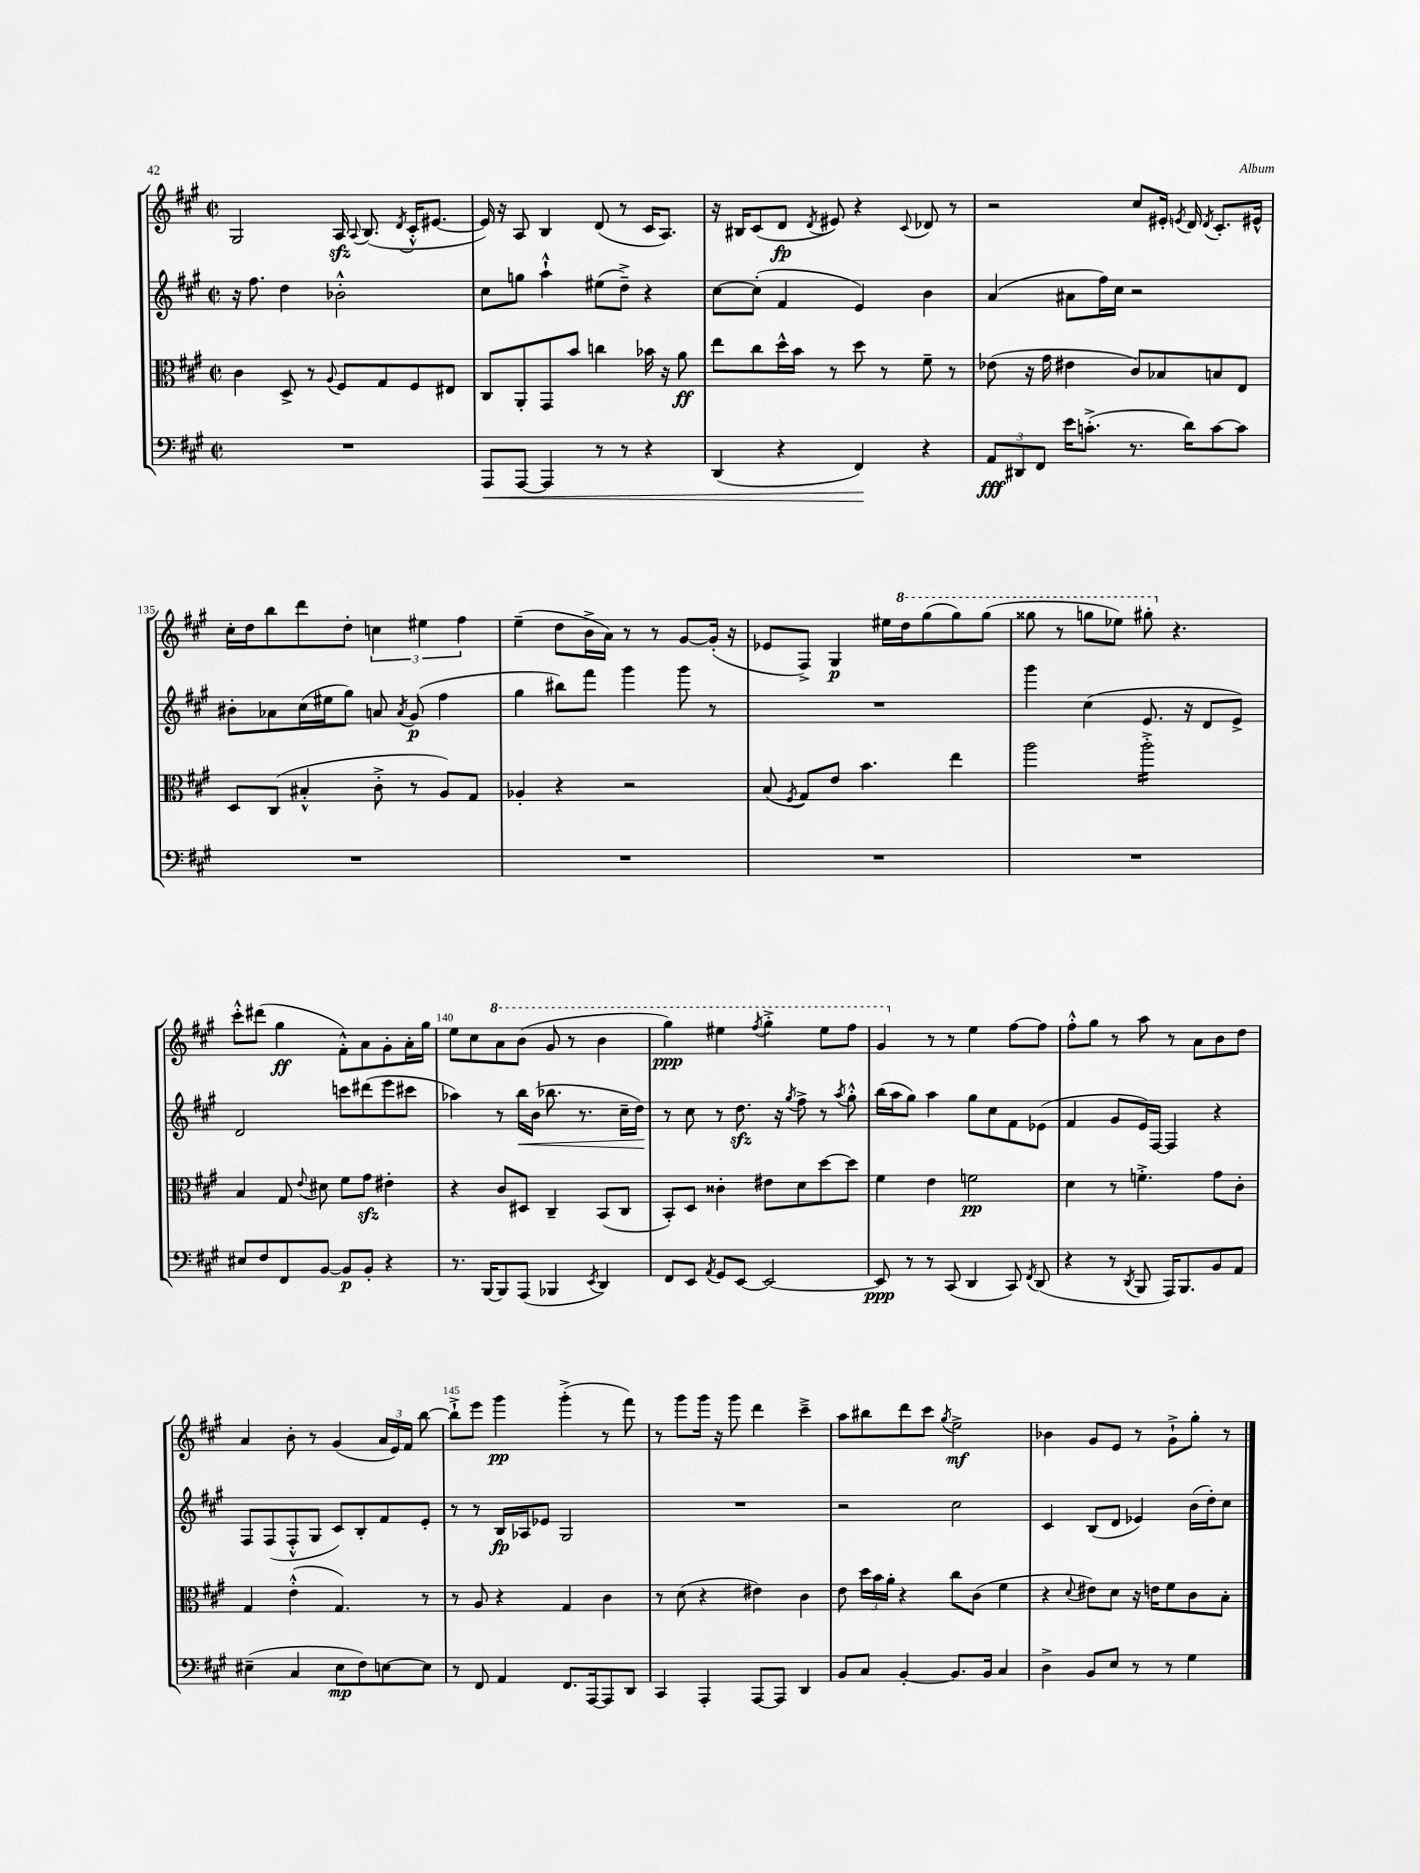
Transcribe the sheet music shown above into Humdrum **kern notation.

**kern	**kern	**kern	**kern
*staff4	*staff3	*staff2	*staff1
*clefF4	*clefC3	*clefG2	*clefG2
*k[f#c#g#]	*k[f#c#g#]	*k[f#c#g#]	*k[f#c#g#]
*M2/2	*M2/2	*M2/2	*M2/2
*met(c|)	*met(c|)	*met(c|)	*met(c|)
1r	4c#	16r	2G#
.	.	8.ff#	.
.	8D^	4dd	.
.	8r	.	.
.	8qqA	.	.
.	8F#	2b-'^^	16A
.	.	.	8qqA
.	.	.	(8.B
.	8G#	.	.
.	.	.	8qd
.	8F#	.	16c#'^^
.	.	.	[8.e#
.	8E#	.	.
=	=	=	=
8AAA	8C#	8cc#	16e#])
.	.	.	16r
[8AAA	8AA'	8gg	8A
4AAA]	8GG#	4aa`^^	4B
.	8b	.	.
8r	4cc	(8ee#	(8d
8r	.	8dd~^)	8r
4r	16b-	4r	16c#
.	16r	.	8.A)
.	8a	.	.
=	=	=	=
(4DD	8ee	[8cc#	16r
.	.	.	16B#
.	8cc#	(8cc#']	(8c#
4r	16dd^^	4f#	8d
.	16b	.	.
.	.	.	8qd
.	8r	.	8e#)
4FF#)	8dd	4e)	4r
.	8r	.	.
.	.	.	8qqc#
4r	8f#~	4b	8d-
.	8r	.	8r
=	=	=	=
12AA	(8e-	(4a	2r
12DD#	.	.	.
.	16r	.	.
12FF#	.	.	.
.	16g#	.	.
16e	4e#	8a#	.
(8.c'^	.	.	.
.	.	16ff#)	.
.	.	16cc#	.
8.r	8c#)	2r	8cc#
.	8B-	.	16e#'
.	.	.	8qe
16d)	.	.	16d
.	.	.	8qd
[8c	8B	.	8.c#'
8c]	8E	.	.
.	.	.	16e#^^
=	=	=	=
1r	8D	8b#'	16cc#'
.	.	.	16dd
.	(8C#	8a-	8bb
.	4B#'^^	(16cc#	8ddd
.	.	16ee#	.
.	.	8gg#)	8dd'
.	8c#'^	8a	6cc
.	.	8qa	.
.	8r	(8g#	.
.	.	.	6ee#
.	8A)	4ff#	.
.	.	.	6ff#
.	8G#	.	.
=	=	=	=
1r	4A-'	4gg#	(4ee~
.	4r	8bb#)	8dd
.	.	8fff#	16b^
.	.	.	16a)
.	2r	4ggg#	8r
.	.	.	8r
.	.	8ggg#	[8g#
.	.	8r	(16g#']
.	.	.	16r
=	=	=	=
1r	(8B	1r	8e-
.	8qF#	.	.
.	8G#)	.	8F#^)
.	8e	.	4G#
.	4.b	.	.
.	.	.	16ee#
.	.	.	16ddd
.	.	.	(8ggg#
.	4ee	.	8ggg#)
.	.	.	(8ggg#
=	=	=	=
1r	2aa	4ggg#	8ggg##
.	.	.	8r
.	.	(4cc#	8ggg
.	.	.	8eee-)
.	2aa'^	8.e	8ggg#'
.	.	.	4.r
.	.	16r	.
.	.	8d	.
.	.	8e^)	.
=	=	=	=
8E#	4B	2d	8ccc#'^^
8F#	.	.	(8ddd#
8FF#	8G#	.	4gg#
.	8qqe	.	.
[8BB	8d#	.	.
8BB]	8f#	8ccc	8f#'^^)
8BB'	8g#	(8ddd#	8a
4r	4e#'	8eee	8g#'
.	.	8ccc#	16a'
.	.	.	16gg#
=	=	=	=
8.r	4r	4aa-)	8ee
.	.	.	8cc#
[16BBB	.	.	.
8BBB]	8c#	8r	8aa
(8AAA	8D#	16bb	(8bb
.	.	(16b	.
4BBB-	4C#~	8.bb-	8gg#
.	.	.	8r
.	.	8.r	.
8qEE	.	.	.
4DD)	(8BB	.	4bb
.	8C#	16cc#~	.
.	.	16dd)	.
=	=	=	=
8FF#	8BB')	8r	4ggg#)
8EE	8D	8cc#	.
8qAA	.	.	.
8GG#	4c##'	8r	4eee#
[8EE	.	8.dd	.
.	.	.	8qfff#
2EE_	8e#	.	4ggg#'^
.	.	16r	.
.	.	8qgg#	.
.	8d	8ff#^	.
.	[8dd	8r	8eee#
.	.	8qaa	.
.	8dd]	8gg#'^^	8fff#
=	=	=	=
8EE]	4f#	(16bb	4gg#
.	.	16aa	.
8r	.	8gg#)	.
8r	4e	4aa	8r
(8CC#	.	.	8r
4DD	2f	8gg#	4ee
.	.	8cc#	.
8CC#)	.	8f#	[8ff#
8qFF#	.	.	.
(8DD	.	(8e-	8ff#]
=	=	=	=
4r	4d	4f#	8ff#'^^
.	.	.	8gg#
8r	8r	8g#	8r
8qDD	.	.	.
8BBB	4.f'^	16e)	8aa
.	.	[16F#	.
16AAA)	.	4F#]	8r
8.BBB	.	.	.
.	.	.	8a
8BB	8g#	4r	8b
8AA	8c#'	.	8dd
=	=	=	=
(4E#~	4G#	8F#	4a
.	.	(8F#	.
4C#	(4e'^^	8F#'^^	8b'
.	.	8G#	8r
8E#	4.G#)	8c#)	(4g#
8F#)	.	8B'	.
[8E	.	8f#	24a
.	.	.	24e)
.	.	.	24f#
8E]	8r	8e'	[8bb
=	=	=	=
8r	8r	8r	8bb`^]
8FF#	8A	8r	8eee
4AA	4r	16B	4ggg#
.	.	16A-	.
.	.	8e-	.
8.FF#	4G#	2G#	(4ggg#'^
[16AAA	.	.	.
8AAA]	4c#	.	8r
8DD	.	.	8fff#)
=	=	=	=
4CC#	8r	1r	8r
.	(8d	.	8ggg#
4AAA'	4r	.	16ggg#
.	.	.	16r
.	.	.	8ggg#
[8AAA	4e#)	.	4ddd
8AAA]	.	.	.
4DD	4c#	.	4ccc#~^
=	=	=	=
8BB	8e	2r	8aa
8C#	24dd	.	8bb#
.	24b	.	.
.	24a'	.	.
[4BB'	4r	.	8ddd
.	.	.	8ccc#
.	.	.	8qgg#
8.BB]	8cc#	2cc#	2ee^
.	(8c#	.	.
16BB	.	.	.
4C#	4f#	.	.
=	=	=	=
4D^	4r	4c#	4b-
.	8qqd	.	.
8BB	8e#)	(8B	8g#
8E	8d	8d	8e
8r	16r	4e-)	8r
.	16e	.	.
8r	8f#	.	8g#`^
4G#	8c#	(16b	8gg#'
.	.	16dd')	.
.	8B'	8cc#	8r
==	==	==	==
*-	*-	*-	*-
